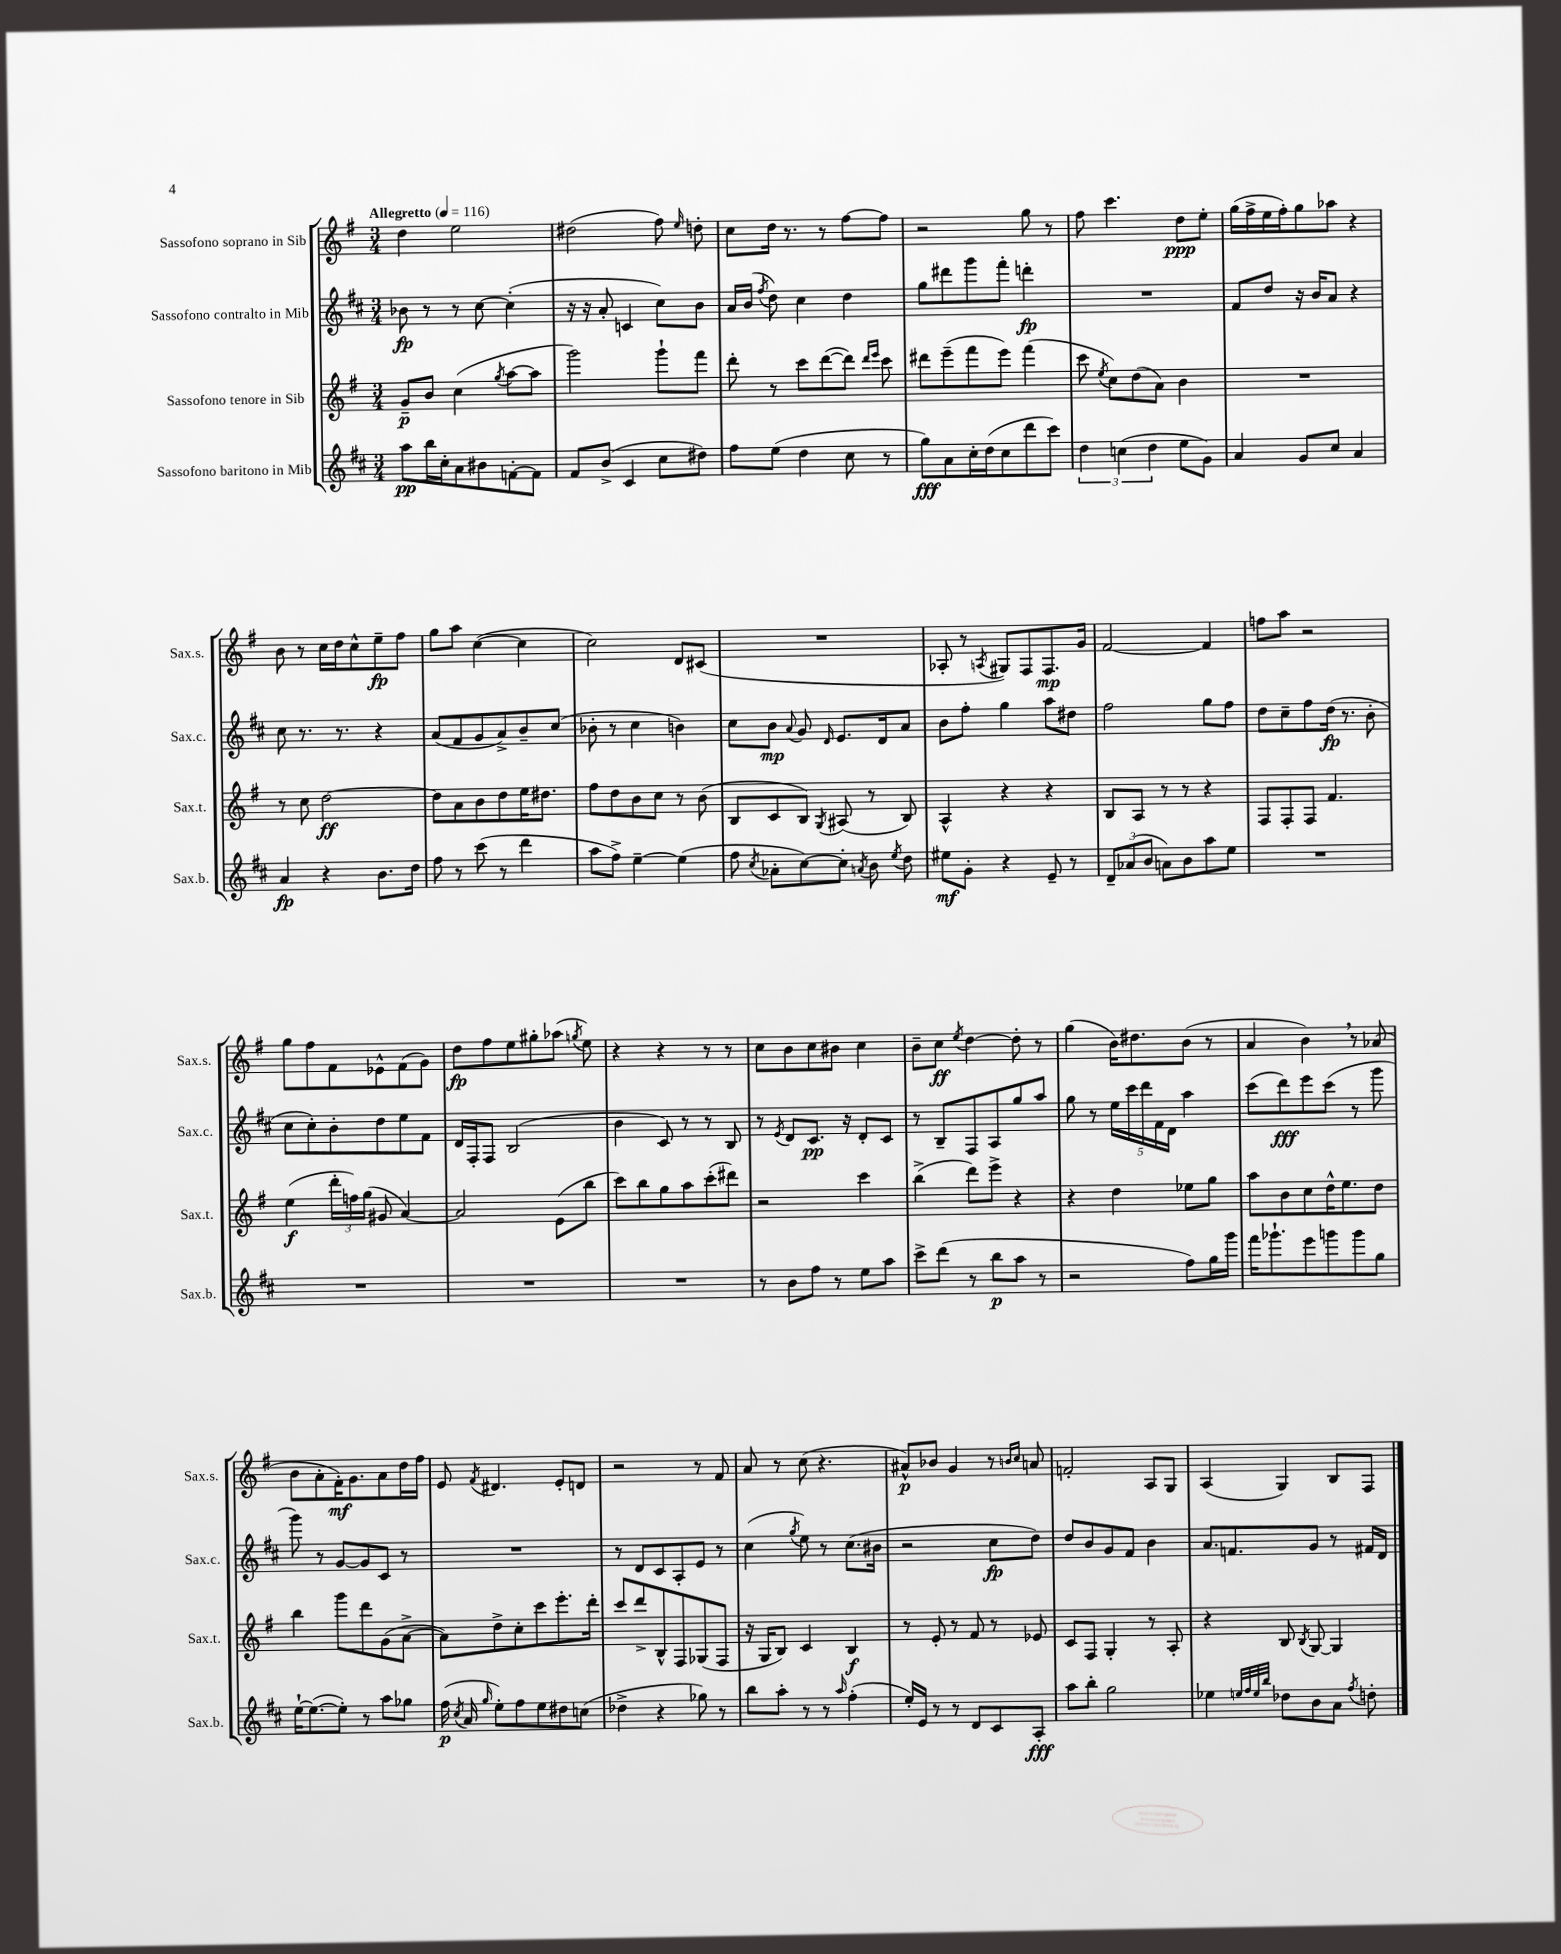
<<
\new StaffGroup <<
\new Staff = "s0" \with { instrumentName = "Sassofono soprano in Sib" shortInstrumentName = "Sax.s." } {
    \clef treble \key g \major \numericTimeSignature \time 3/4 \tempo "Allegretto" 4 = 116
    \autoBeamOff d''4 e''2 |
    dis''2( fis''8) \grace { e''16 } d''8-. |
    c''8[ d''16] r8. r8 fis''8[~ fis''8] |
    r2 g''8 r8 |
    fis''8 c'''4. d''8[\ppp e''8]-. |
    g''16[( fis''16-> e''16 fis''16-.) g''8 aes''8] r4 |
    b'8 r8 c''16[ d''16 c''8-^ e''8--\fp fis''8] |
    g''8[ a''8] c''4~( c''4 |
    c''2) d'8[ cis'8]( |
    R2. |
    aes8-. r8 \acciaccatura { a8 } gis8[) fis8 fis8.\mp g'16] |
    fis'2~ fis'4 |
    f''8[ a''8] r2 |
    g''8[ fis''8 fis'8 ees'8-^ fis'8( g'8]) |
    d''8[\fp fis''8 e''8 gis''8-. aes''8]( \acciaccatura { g''8 } e''8) |
    r4 r4 r8 r8 |
    c''8[ b'8 c''8 bis'8] c''4 |
    b'8[-- c''8]\ff \acciaccatura { e''8 } d''4~ d''8-. r8 |
    g''4( b'16[) dis''8. b'8]( r8 |
    a'4 b'4) \breathe r8 aes'8( |
    b'8[ a'8-. fis'16-.\mf) g'8. a'8 d''16 fis''16] |
    e'8 \acciaccatura { fis'8 } dis'4. e'8[-. d'8] |
    r2 r8 fis'8 |
    a'8 r8 c''8( r4. |
    ais'8[-^\p) bes'8] g'4 r8 \grace { b'16[ c''16] } a'8 |
    f'2-. a8[ g8] |
    a4( g4) b8[ fis8] \bar "|." |
}
\new Staff = "s1" \with { instrumentName = "Sassofono contralto in Mib" shortInstrumentName = "Sax.c." } {
    \clef treble \key d \major \numericTimeSignature \time 3/4
    \autoBeamOff bes'8\fp r8 r8 cis''8~ cis''4-.( |
    r16 r16 a'8-. c'4 cis''8[) b'8] |
    a'16[ b'16]( \acciaccatura { fis''8 } d''8) cis''4 d''4 |
    g''8[ dis'''8 g'''8 fis'''8]-. d'''4-.\fp |
    R2. |
    fis'8[ d''8] r16 b'16[ a'8] r4 |
    cis''8 r8. r8. r4 |
    a'8[( fis'8 g'8 a'8->) b'8-- cis''8]( |
    bes'8-. r8 cis''4 b'4) |
    cis''8[ b'8]\mp \appoggiatura { a'8 } g'8 \grace { d'16 } e'8.[ d'16 a'8] |
    b'8[ fis''8]-. g''4 a''8[ dis''8] |
    fis''2 g''8[ fis''8] |
    d''8[ cis''8-- fis''8 d''16]\fp( r8. b'8-. |
    cis''8[ cis''8-.) b'8-. d''8 e''8 fis'8] |
    d'16[ fis16-. fis8] b2( |
    b'4 cis'8) r8 r8 b8 |
    r8 \acciaccatura { e'8 } d'8[ cis'8.]\pp r16 d'8[-. cis'8] |
    r8 b8[-- fis8 a8 g''8 a''8] |
    g''8 r8 \tuplet 5/4 { e''16[ cis'''16 d'''16 fis'16 d'16] } a''4 |
    cis'''8[( d'''8\fff) e'''8 cis'''8]( r8 g'''8 |
    g'''8) r8 g'8[~ g'8 cis'8] r8 |
    R2. |
    r8 d'8[ cis'8 a8-. e'8] r8 |
    cis''4( \acciaccatura { g''8 } e''8) r8 cis''8.[( bis'16] |
    r2 cis''8[\fp d''8]) |
    d''8[ b'8 g'8 fis'8] b'4 |
    a'8.[ f'8. g'8] r8 fis'16[ d'16] \bar "|." |
}
\new Staff = "s2" \with { instrumentName = "Sassofono tenore in Sib" shortInstrumentName = "Sax.t." } {
    \clef treble \key g \major \numericTimeSignature \time 3/4
    \autoBeamOff g'8[--\p b'8] c''4( \acciaccatura { g''8 } a''8[~ a''8] |
    g'''2) g'''8[-! fis'''8] |
    d'''8-. r8 c'''8[ d'''8~( d'''8]) \grace { d'''16[ e'''16] } c'''8 |
    dis'''8[ e'''8--( fis'''8 e'''8]) fis'''4( |
    c'''8 \acciaccatura { e''8 } c''8[) d''8( a'8]) b'4 |
    R2. |
    r8 c''8 d''2~\ff |
    d''8[ a'8 b'8 d''8 e''16 dis''8.] |
    fis''8[ d''8 b'8 c''8] r8 b'8( |
    b8[ c'8 b8]) \acciaccatura { g8 } ais8( r8 b8) |
    a4-^ r4 r4 |
    b8[ a8] r8 r8 r4 |
    fis8[ fis8-. fis8] fis'4. |
    e''4\f( \tuplet 3/2 { d'''16[-. f''16) g''16]( } gis'8 a'4~) |
    a'2 e'8[( b''8] |
    c'''8[) b''8 g''8 a''8 c'''8-.( dis'''8]) |
    r2 c'''4 |
    b''4->( d'''8[) e'''8]-> r4 |
    r4 d''4 ees''8[ g''8] |
    a''8[ b'8 c''8 d''16-^ e''8. d''8] |
    b''4 g'''8[ d'''8 g'8( a'8]~-> |
    a'8[) d''8-> c''8-. c'''8 e'''8.-. d'''16]-. |
    c'''8[ d'''8-> b8-^ fis8 ges8( fis8] |
    r16 g16[ b8]) c'4 b4\f |
    r8 e'8-. r8 fis'8 r8 ees'8 |
    c'8[ fis8] g4-. r8 a8-. |
    r4 b8 \acciaccatura { b8 } g8~ g4 \bar "|." |
}
\new Staff = "s3" \with { instrumentName = "Sassofono baritono in Mib" shortInstrumentName = "Sax.b." } {
    \clef treble \key d \major \numericTimeSignature \time 3/4
    \autoBeamOff a''8[\pp b''16 cis''16-. a'8 bis'8 f'8~-. f'8] |
    fis'8[ b'8]->( cis'4 cis''8[ dis''8]) |
    fis''8[ e''8]( d''4 cis''8 r8 |
    g''8[\fff) a'8 cis''16-. d''16( cis''8 d'''8 cis'''8]) |
    \tuplet 3/2 { d''4 c''4( d''4 } e''8[ g'8]) |
    a'4 g'8[ cis''8] a'4 |
    a'4\fp r4 b'8.[ d''16] |
    fis''8 r8 cis'''8( r8 d'''4 |
    a''8[ fis''8]->) e''4~-- e''4( |
    fis''8 \acciaccatura { cis''8 } aes'8[-. cis''8~) cis''8]-. \acciaccatura { a'8 } b'8 \acciaccatura { e''8 } d''8 |
    eis''8[\mf g'8]-. r4 e'8-- r8 |
    \tuplet 3/2 { d'8[-- aes'8( b'8] } a'8[) b'8 a''8 e''8] |
    R2. |
    R2. |
    R2. |
    R2. |
    r8 b'8[ fis''8] r8 e''8[ a''8] |
    cis'''8[-> d'''8]( r8 b''8[\p a''8] r8 |
    r2 fis''8[) g''16 g'''16] |
    fis'''16[ ges'''8.-! e'''8 g'''8 g'''8 g''8] |
    e''16[~-! e''8.~( e''8]-.) r8 a''8[ ges''8] |
    fis''16\p( \acciaccatura { cis''8 } a'16 \grace { g''16 } e''8[-.) fis''8 e''8 dis''8 c''8]( |
    des''4-> r4 ges''8) r8 |
    b''8[ a''8]-. r8 r8 \grace { a''16 } fis''4-.( |
    e''16[-.) e'16] r8 r8 d'8[ cis'8 a8]-.\fff |
    a''8[ b''8]-. g''2 |
    ees''4 \grace { e''32[ fis''32 e''32 b''32] } des''8[ b'8 a'8] \acciaccatura { fis''8 } d''8-. \bar "|." |
}
>>
>>
\layout { \context { \Score \remove "Bar_number_engraver" } }
